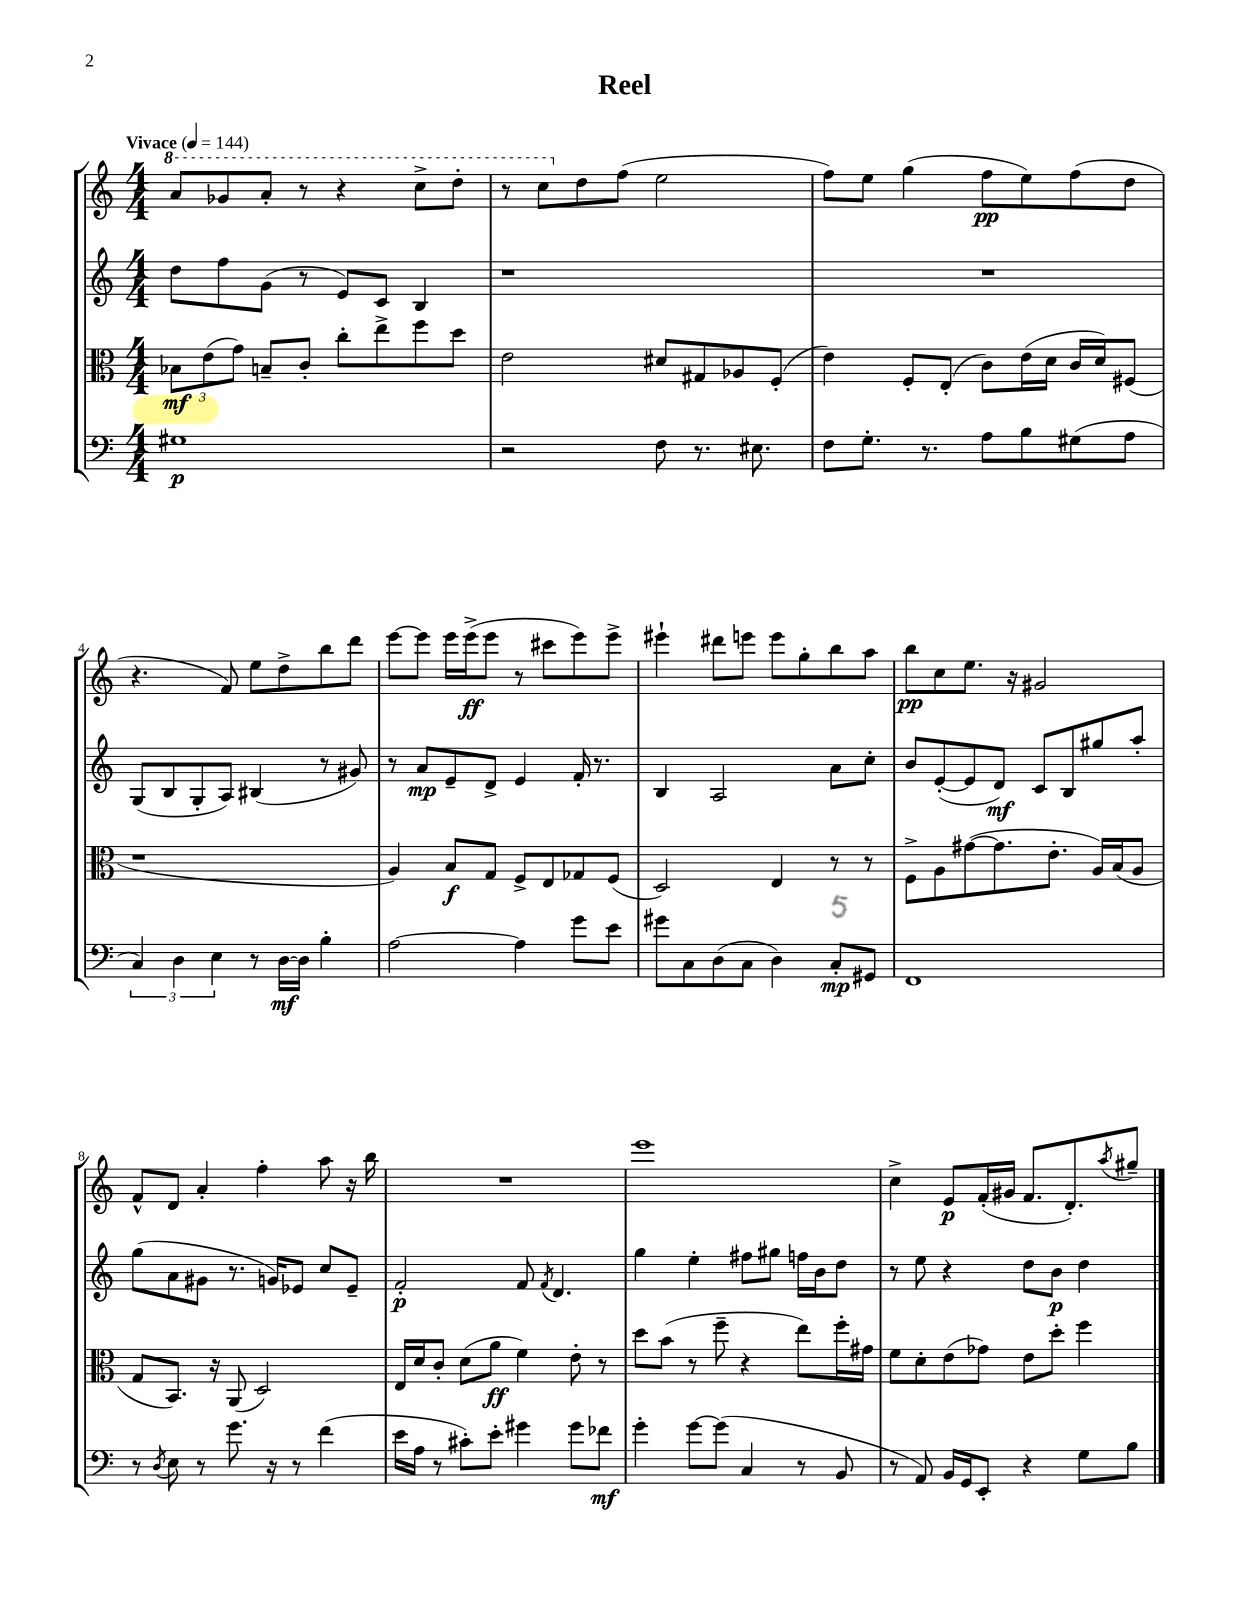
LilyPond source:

\header { title = "Reel" }
<<
\new StaffGroup <<
\new Staff = "s0" {
    \clef treble \key c \major \numericTimeSignature \time 4/4 \tempo "Vivace" 4 = 144
    \ottava #1 a''8 ges''8 a''8-. r8 r4 c'''8-> d'''8-. |
    r8 c'''8 \ottava #0 d''8 f''8( e''2 |
    f''8) e''8 g''4( f''8\pp e''8) f''8( d''8 |
    r4. f'8) e''8 d''8-> b''8 d'''8 |
    e'''8~ e'''8 e'''16 e'''16->\ff( e'''8 r8 cis'''8 e'''8) e'''8-> |
    eis'''4-! dis'''8 e'''8 e'''8 g''8-. b''8 a''8 |
    b''8\pp c''8 e''8. r16 gis'2 |
    f'8-^ d'8 a'4-. f''4-. a''8 r16 b''16 |
    R1 |
    e'''1 |
    c''4-> e'8\p f'16-.( gis'16 f'8. d'8.-.) \acciaccatura { a''8 } gis''8-- \bar "|." |
}
\new Staff = "s1" {
    \clef treble \key c \major \numericTimeSignature \time 4/4
    d''8 f''8 g'8( r8 e'8) c'8 b4 |
    r1 |
    R1 |
    g8( b8 g8-. a8) bis4( r8 gis'8) |
    r8 a'8\mp e'8-- d'8-> e'4 f'16-. r8. |
    b4 a2 a'8 c''8-. |
    b'8 e'8~-.( e'8 d'8\mf) c'8 b8 gis''8 a''8-. |
    g''8( a'8 gis'8 r8. g'16) ees'8 c''8 ees'8-- |
    f'2-.\p f'8 \acciaccatura { f'8 } d'4. |
    g''4 e''4-. fis''8 gis''8 f''16 b'16 d''8 |
    r8 e''8 r4 d''8 b'8\p d''4 \bar "|." |
}
\new Staff = "s2" {
    \clef alto \key c \major \numericTimeSignature \time 4/4
    \tuplet 3/2 { bes8\mf e'8( g'8) } b8-- c'8-. c''8-. e''8-> f''8 d''8 |
    e'2 dis'8 gis8 aes8 f8-.( |
    e'4) f8-. e8-.( c'8) e'16( d'16 c'16 d'16) fis8( |
    r1 |
    a4) b8\f g8 f8-> e8 ges8 f8( |
    d2) e4 r8 r8 |
    f8-> a8 gis'8~( gis'8. e'8.-. a16) b16( a8 |
    g8 b,8.) r16 a,8( d2) |
    e16 d'16 c'8-. d'8( a'8\ff f'4) e'8-. r8 |
    d''8 b'8( r8 f''8-- r4 e''8) f''16-. gis'16 |
    f'8 d'8-. e'8( ges'8) e'8 d''8-. f''4 \bar "|." |
}
\new Staff = "s3" {
    \clef bass \key c \major \numericTimeSignature \time 4/4
    gis1\p |
    r2 f8 r8. eis8. |
    f8 g8.-. r8. a8 b8 gis8( a8 |
    \tuplet 3/2 { c4) d4 e4 } r8 d16~\mf d16 b4-. |
    a2~ a4 g'8 e'8 |
    gis'8 c8 d8( c8 d4) c8-.\mp gis,8 |
    f,1 |
    r8 \acciaccatura { d8 } e8 r8 g'8. r16 r8 f'4( |
    e'16 a16 r8 cis'8-.) e'8-. gis'4 gis'8 fes'8\mf |
    g'4-. g'8~ g'8( c4 r8 b,8 |
    r8 a,8) b,16 g,16 e,8-. r4 g8 b8 \bar "|." |
}
>>
>>
